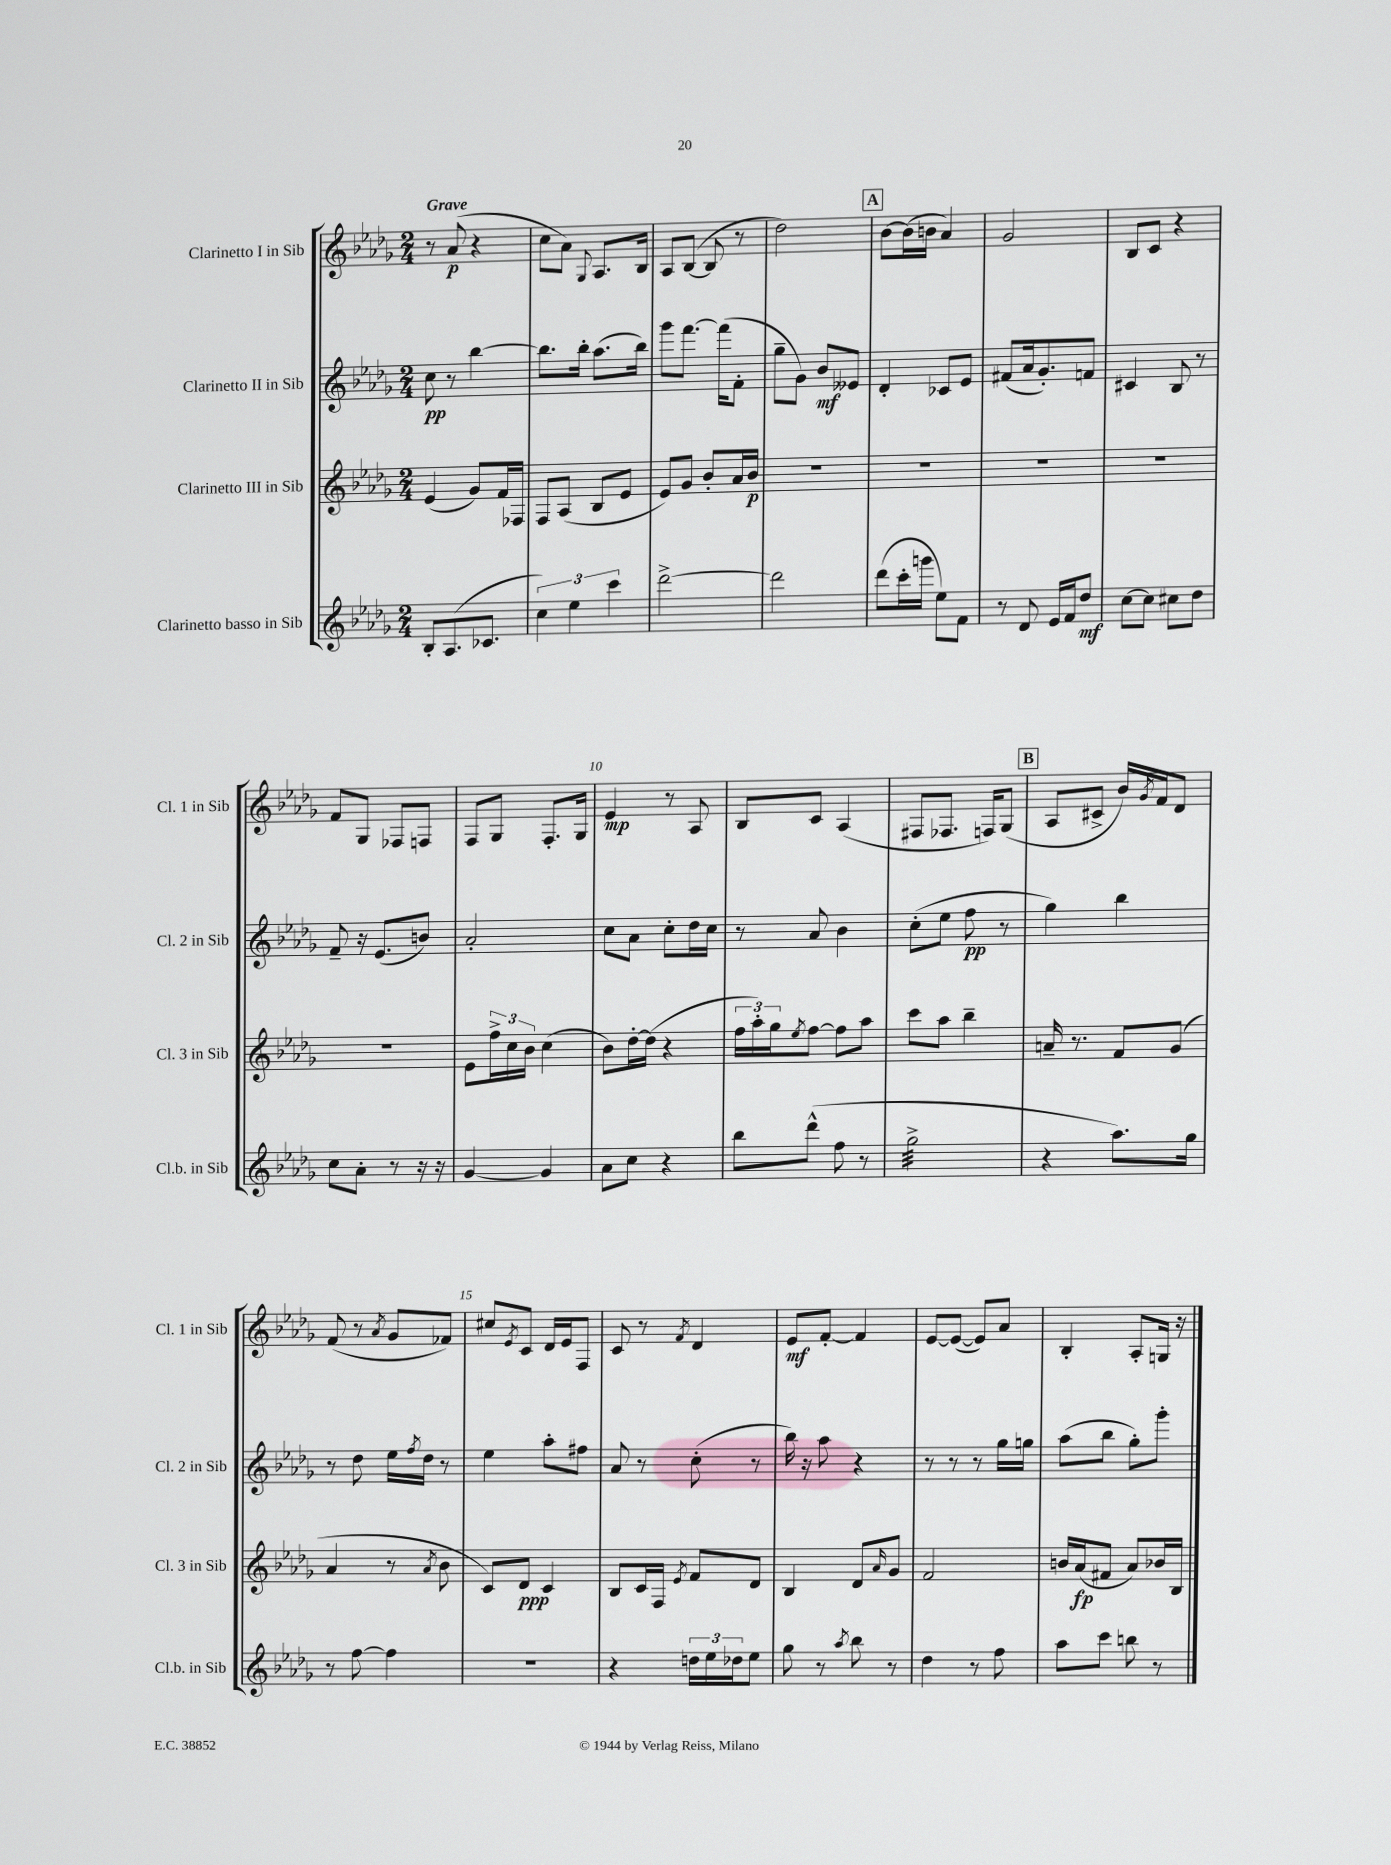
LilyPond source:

<<
\new StaffGroup <<
\new Staff = "s0" \with { instrumentName = "Clarinetto I in Sib" shortInstrumentName = "Cl. 1 in Sib" } {
    \clef treble \key des \major \numericTimeSignature \time 2/4 \tempo "Grave"
    r8 aes'8\p( r4 |
    c''8 aes'8) \appoggiatura { ges8 } aes8. bes16 |
    aes8 bes8~( bes8 r8 |
    des''2) |
    \mark \markup { \box "A" } bes'8~ bes'16( b'16 aes'4) |
    ges'2 |
    bes8 c'8 r4 |
    f'8 ges8 fes8 f8 |
    f8 ges8 f8.-. ges16 |
    ees'4\mp r8 aes8 |
    bes8 c'8 aes4( |
    fis8 fes8. f16) ges8( |
    \mark \markup { \box "B" } aes8 cis'8-> bes'16) \acciaccatura { ges'8 } f'16 des'8 |
    f'8( r8 \acciaccatura { aes'8 } ges'8 fes'8) |
    cis''8 \acciaccatura { ees'8 } c'8 des'16 ees'16 f8 |
    c'8 r8 \acciaccatura { f'8 } des'4 |
    ees'8\mf f'8~-. f'4 |
    ees'8~ ees'8~( ees'8) aes'8 |
    bes4-. aes8-. g16 r16 \bar "|." |
}
\new Staff = "s1" \with { instrumentName = "Clarinetto II in Sib" shortInstrumentName = "Cl. 2 in Sib" } {
    \clef treble \key des \major \numericTimeSignature \time 2/4
    c''8\pp r8 bes''4~ |
    bes''8. bes''16-. aes''8.( bes''16) |
    ges'''8 f'''8.~ f'''16( f'8-. |
    ges''8-- ges'8) bes'8\mf eeses'8 |
    \mark \markup { \box "A" } des'4-. ces'8 ees'8 |
    fis'8( aes'16 ges'8.-.) f'8 |
    cis'4 bes8 r8 |
    f'8-- r16 ees'8.( b'8) |
    aes'2-. |
    c''8 aes'8 c''8-. des''16 c''16 |
    r8 aes'8 bes'4 |
    c''8-.( ees''8 f''8\pp r8 |
    \mark \markup { \box "B" } ges''4) bes''4 |
    r8 des''8 ees''16 \acciaccatura { f''8 } des''16 r8 |
    ees''4 aes''8-. fis''8 |
    aes'8 r8 c''8-.( r8 |
    bes''16) r16 aes''8 r4 |
    r8 r8 r8 ges''16 g''16 |
    aes''8( bes''8 ges''8-.) ges'''8-. \bar "|." |
}
\new Staff = "s2" \with { instrumentName = "Clarinetto III in Sib" shortInstrumentName = "Cl. 3 in Sib" } {
    \clef treble \key des \major \numericTimeSignature \time 2/4
    ees'4( ges'8) f'16 fes16 |
    f8 aes8( bes8 ees'8 |
    ees'8) ges'8 bes'8-. aes'16 bes'16\p |
    R2 |
    \mark \markup { \box "A" } R2 |
    R2 |
    R2 |
    R2 |
    ees'8 \tuplet 3/2 { f''16-> c''16 bes'16 } c''4( |
    bes'8) des''16~-. des''16( r4 |
    \tuplet 3/2 { f''16 aes''16-.) ges''16 } \acciaccatura { ees''8 } f''8~ f''8 aes''8 |
    c'''8 aes''8 bes''4-- |
    \mark \markup { \box "B" } a'16-- r8. f'8 ges'8( |
    aes'4 r8 \acciaccatura { aes'8 } bes'8 |
    c'8) des'8\ppp c'4 |
    bes8 c'16 f16 \acciaccatura { ees'8 } f'8 des'8 |
    bes4 des'8 \grace { aes'16 } ges'8 |
    f'2 |
    b'16 aes'16\fp( fis'8 aes'8) bes'16 bes16 \bar "|." |
}
\new Staff = "s3" \with { instrumentName = "Clarinetto basso in Sib" shortInstrumentName = "Cl.b. in Sib" } {
    \clef treble \key des \major \numericTimeSignature \time 2/4
    bes8-. aes8.( ces'8. |
    \tuplet 3/2 { c''4) ees''4 c'''4 } |
    des'''2~-> |
    des'''2 |
    \mark \markup { \box "A" } des'''8( c'''16-. g'''16 ees''8) f'8 |
    r8 des'8 ees'16 f'16 des''8\mf |
    c''8~ c''8 cis''8 des''8 |
    c''8 aes'8-. r8 r16 r16 |
    ges'4~ ges'4 |
    aes'8 c''8 r4 |
    bes''8 des'''8-^( f''8 r8 |
    ges''2:32-> |
    \mark \markup { \box "B" } r4 aes''8.) ges''16 |
    r8 f''8~ f''4 |
    R2 |
    r4 \tuplet 3/2 { d''16 ees''16 des''16 } ees''8 |
    ges''8 r8 \acciaccatura { aes''8 } bes''8 r8 |
    des''4 r8 f''8 |
    aes''8 c'''8 b''8 r8 \bar "|." |
}
>>
>>
\layout { \context { \Score \override BarNumber.break-visibility = ##(#f #t #t) barNumberVisibility = #(every-nth-bar-number-visible 5) } }
